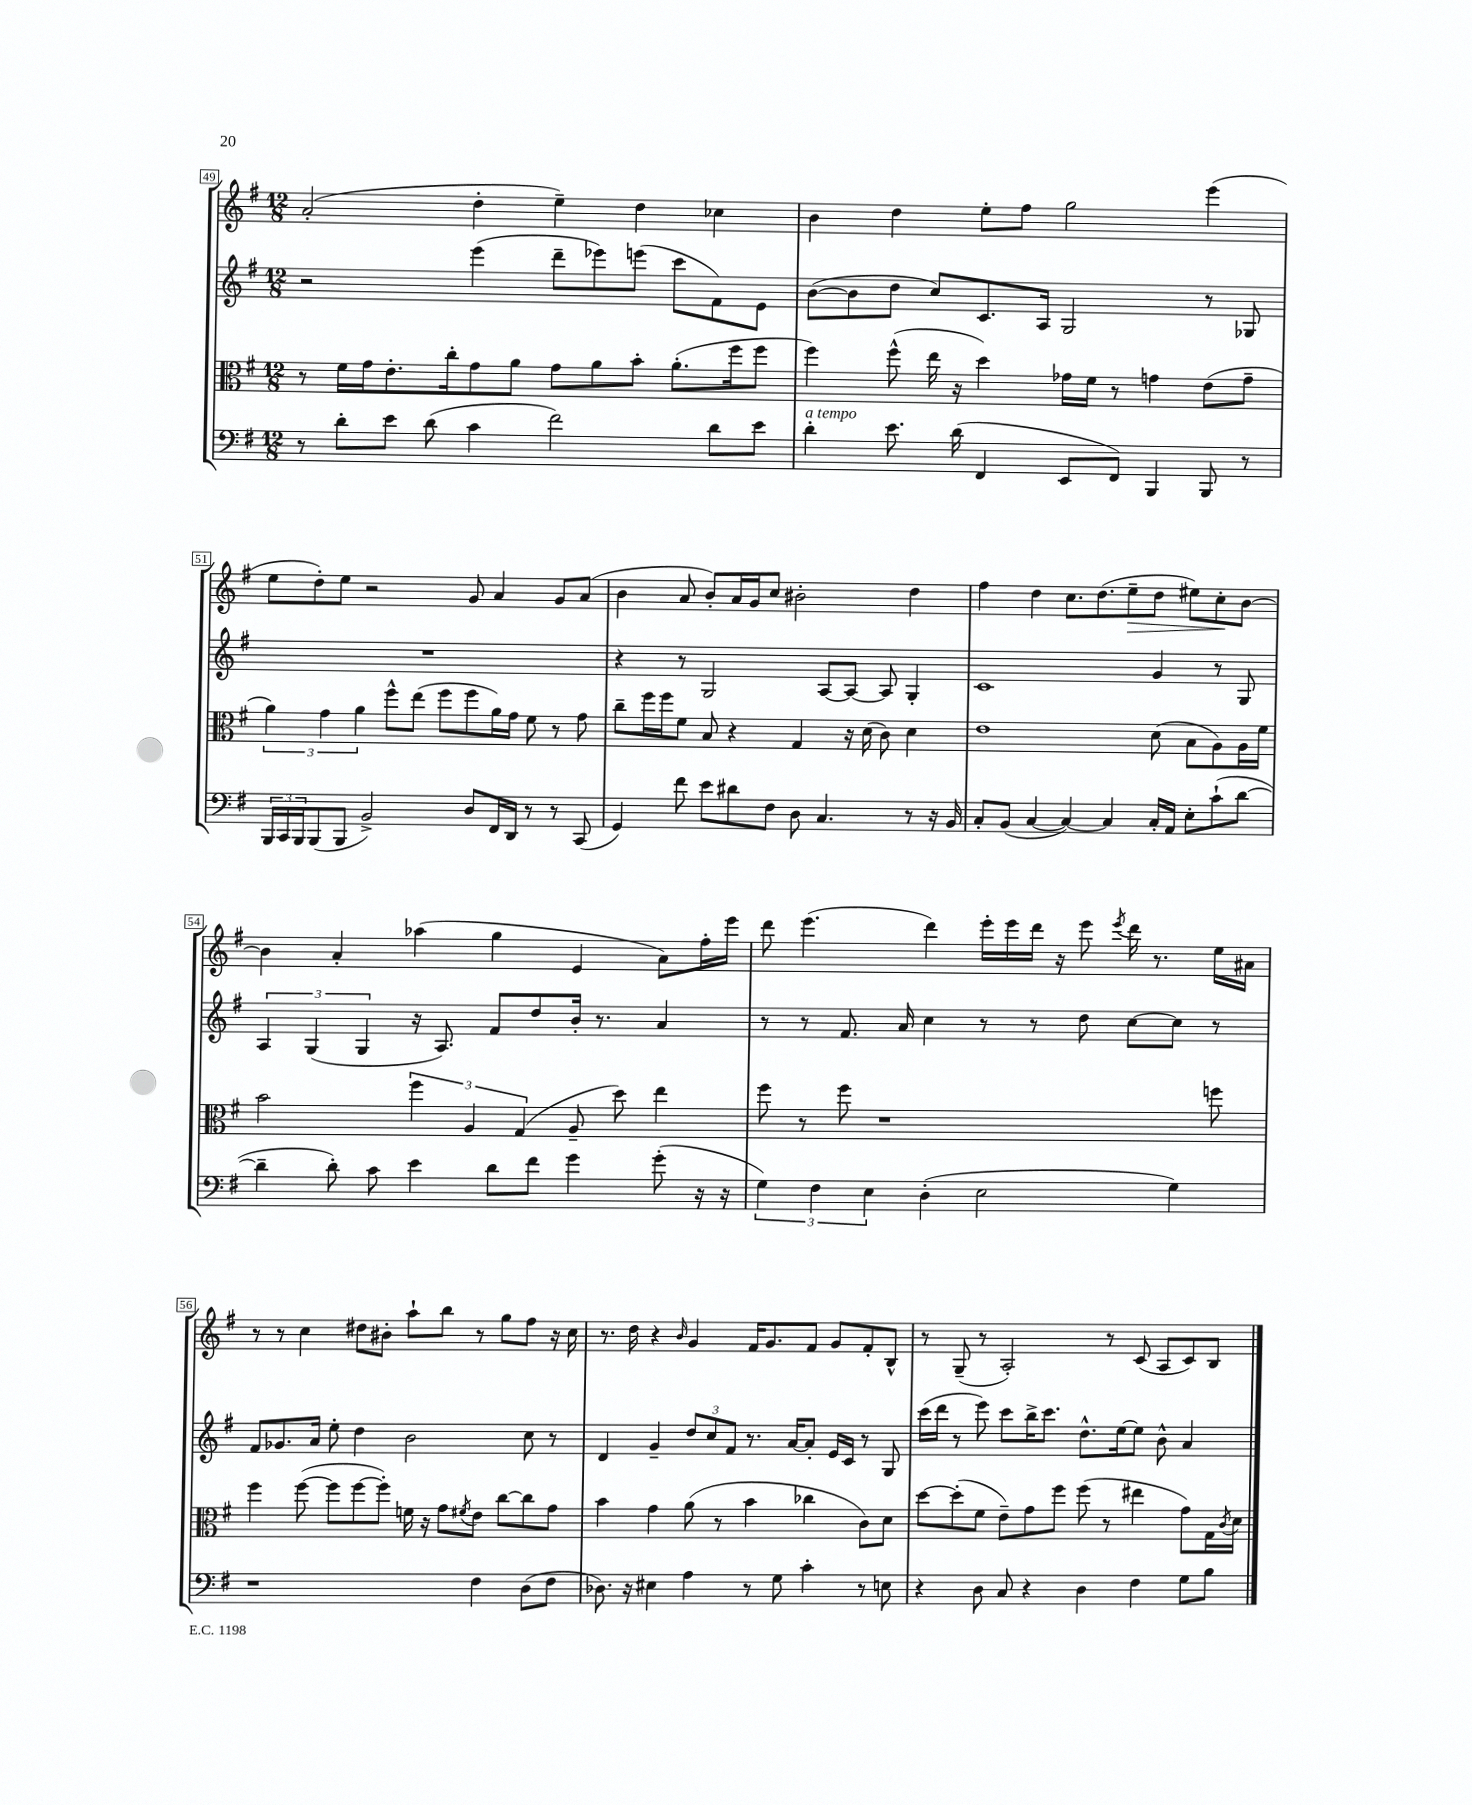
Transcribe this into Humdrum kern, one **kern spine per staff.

**kern	**kern	**kern	**kern	**dynam
*part4	*part3	*part2	*part1	*part1
*staff4	*staff3	*staff2	*staff1	*staff1
*clefF4	*clefC3	*clefG2	*clefG2	*
*k[f#]	*k[f#]	*k[f#]	*k[f#]	*
*M12/8	*M12/8	*M12/8	*M12/8	*
=49	=49	=49	=49	=49
8r	8r	2r	(2a'/	.
8d'\L	16f#\LL	.	.	.
.	16g\J	.	.	.
8e\J	8.e'\	.	.	.
(8d\	.	.	.	.
.	16cc'\k	.	.	.
4c\	8g\	(4eee\	4dd'\	.
.	8a\J	.	.	.
2f#\)	8g\L	8ddd~\L	4ee~\)	.
.	8a\	8eee-X\)	.	.
.	8b'\J	(8eeen\J	4dd\	.
.	(8.a'\L	8ccc\L	.	.
8d\L	.	8f#\)	4cc-X\	.
.	16ff#\k	.	.	.
8e\J	8ff#\J	8e\J	.	.
=50	=50	=50	=50	=50
!LO:TX:a:i:t=a tempo	!	!	!	!
4d'\	4ff#\)	([8b\L	4b\	.
.	.	8b\]	.	.
8.e\	(8ff#^^\	8dd\J	4dd\	.
.	16ee\	8cc/L)	.	.
(16d\	16r	.	.	.
4FF#/	4dd\)	8.c/	8ee'\L	.
.	.	.	8ff#\J	.
.	.	16A/Jk	.	.
8EE/L	16g-X\LL	2G/	2gg\	.
.	16f#\JJ	.	.	.
8FF#/J)	8r	.	.	.
4BBB/	4gn\	.	.	.
8BBB/	(8e\L	8r	(4eee\	.
8r	8g~\J	8G-X/	.	.
!!LO:LB:g=z
=51	=51	=51	=51	=51
24BBB/LL	6a\)	1.r	8ee\L	.
24CC/	.	.	.	.
24BBB/J	.	.	.	.
(8BBB/	.	.	8dd'\)	.
.	6g\	.	.	.
8BBB/J	.	.	8ee\J	.
.	6a\	.	.	.
2BB^/)	.	.	2r	.
.	8ff#^^\L	.	.	.
.	(8ee\J	.	.	.
.	8ff#\L	.	.	.
8D/L	8ff#\	.	8g/	.
16FF#/L	16a\L)	.	4a/	.
16DD/JJ	16g\JJ	.	.	.
8r	8f#\	.	.	.
8r	8r	.	8g/L	.
(8CC/	8g\	.	(8a/J	.
=52	=52	=52	=52	=52
4GG/)	8cc~\L	4r	4b\	.
.	16ff#\L	.	.	.
.	16ff#\J	.	.	.
8f#\	8f#\J	8r	8a/	.
8e\L	8B/	2G/	8b'/L)	.
8d#X\	4r	.	16a/L	.
.	.	.	16g/J	.
8F#\J	.	.	8cc/J	.
8D\	4G/	.	2b#X'\	.
4.C/	.	[8A/L	.	.
.	16r	8A/J_	.	.
.	(16d\	.	.	.
.	8c\)	8A/]	.	.
8r	4d\	4G'/	4dd\	.
16r	.	.	.	.
16BB/	.	.	.	.
=53	=53	=53	=53	=53
8C'/L	1e	1c	4ff#\	.
(8BB/J	.	.	.	.
[4C/	.	.	4dd\	.
4C/_)	.	.	8.cc\L	.
.	.	.	(8.dd\	.
4C/]	.	.	.	.
!	!	!	!	!LO:HP:b
.	.	.	8ee~\	>
16C'/LL	(8d\	4g/	8dd\J	.
16AA/JJ	.	.	.	.
8E'\L	8B\L	.	8ee#X\L)	.
(8c`\	8A\)	8r	8cc'\	.
[8d\J	16A\L	8G/	[8b\J	]
.	16f#\JJ	.	.	.
!!LO:LB:g=z
=54	=54	=54	=54	=54
4d~\]	2b\	6A/	4b\]	.
.	.	(6G/	.	.
8d'\)	.	.	4a'/	.
.	.	6G/	.	.
8c\	.	.	.	.
4e\	6ff#\	16r	(4aa-X\	.
.	.	8.A/)	.	.
.	6A/	.	.	.
8d\L	.	8f#/L	4gg\	.
.	(6G/	.	.	.
8f#\J	.	8dd/	.	.
4g\	8A~/	16b'/Jk	4e/	.
.	.	8.r	.	.
.	8dd\)	.	.	.
(8g'\	4ee\	4a/	8a\L)	.
16r	.	.	16ff#'\L	.
16r	.	.	16eee\JJ	.
=55	=55	=55	=55	=55
6G\)	8ff#\	8r	8ddd\	.
.	8r	8r	(4.eee\	.
6F#\	.	.	.	.
.	8ff#\	8.f#/	.	.
6E\	.	.	.	.
.	1r	.	.	.
.	.	16a/	.	.
(4D'\	.	4cc\	4ddd\)	.
2E\	.	8r	16eee'\LL	.
.	.	.	16eee\	.
.	.	8r	16ddd\JJ	.
.	.	.	16r	.
.	.	8dd\	8eee\	.
.	.	.	8qeee/	.
.	.	[8cc\L	16ddd\	.
.	.	.	8.r	.
4G\)	.	8cc\J]	.	.
.	8ffn\	8r	16ee\LL	.
.	.	.	16a#X\JJ	.
!!LO:LB:g=z
=56	=56	=56	=56	=56
1r	4ff#\	8f#/L	8r	.
.	.	8.g-X/	8r	.
.	([8ff#\	.	4cc\	.
.	.	16a/Jk	.	.
.	8ff#\L]	8ee'\	.	.
.	[8ff#\	4dd\	8dd#X\L	.
.	8ff#'\J])	.	8b#X'\J	.
.	16fn\	2b\	8aa`\L	.
.	16r	.	.	.
.	8g\L	.	8bb\J	.
.	8qf#X/	.	.	.
4F#\	8e\J	.	8r	.
.	[8cc\L	.	8gg\L	.
(8D\L	8cc\]	8cc\	8ff#\J	.
8F#\J	8g\J	8r	16r	.
.	.	.	16cc\	.
=57	=57	=57	=57	=57
8.D-X\)	4b\	4d/	8.r	.
16r	.	.	16dd\	.
4E#X\	4g\	4g~/	4r	.
.	.	.	16qqb/	.
4A\	(8a\	12dd/L	4g/	.
.	.	12cc/	.	.
.	8r	.	.	.
.	.	12f#/J	.	.
8r	4b\	8.r	16f#/KL	.
.	.	.	8.g/	.
8G\	.	.	.	.
.	.	[16a/KL	.	.
4c'\	4cc-X\	8a'/J]	8f#/J	.
.	.	16e/LL	8g/L	.
.	.	16c/JJ	.	.
8r	8c\L)	8r	8f#'/	.
8En\	8d\J	8G/	8B^^/J	.
=58	=58	=58	=58	=58
4r	[8dd\L	(16ccc\LL	8r	.
.	.	16ddd\JJ	.	.
.	(8dd'\]	8r	(8G~/	.
8D\	8f#\J	8eee\)	8r	.
8C/	8e~\L)	8ccc\L	2A'/)	.
4r	8g\	16bb^\K	.	.
.	.	8.ccc\J	.	.
.	8ff#\J	.	.	.
4D\	(8ff#\	8.dd^^\L	.	.
.	8r	.	8r	.
.	.	[16ee\k	.	.
4F#\	4ee#X\	8ee\J]	(8c/	.
.	.	8b^^\	8A/L	.
8G\L	8g\L)	4a/	8c/)	.
8B\J	16G\L	.	8B/J	.
.	8qc/	.	.	.
.	16d\JJ	.	.	.
==	==	==	==	==
*-	*-	*-	*-	*-
